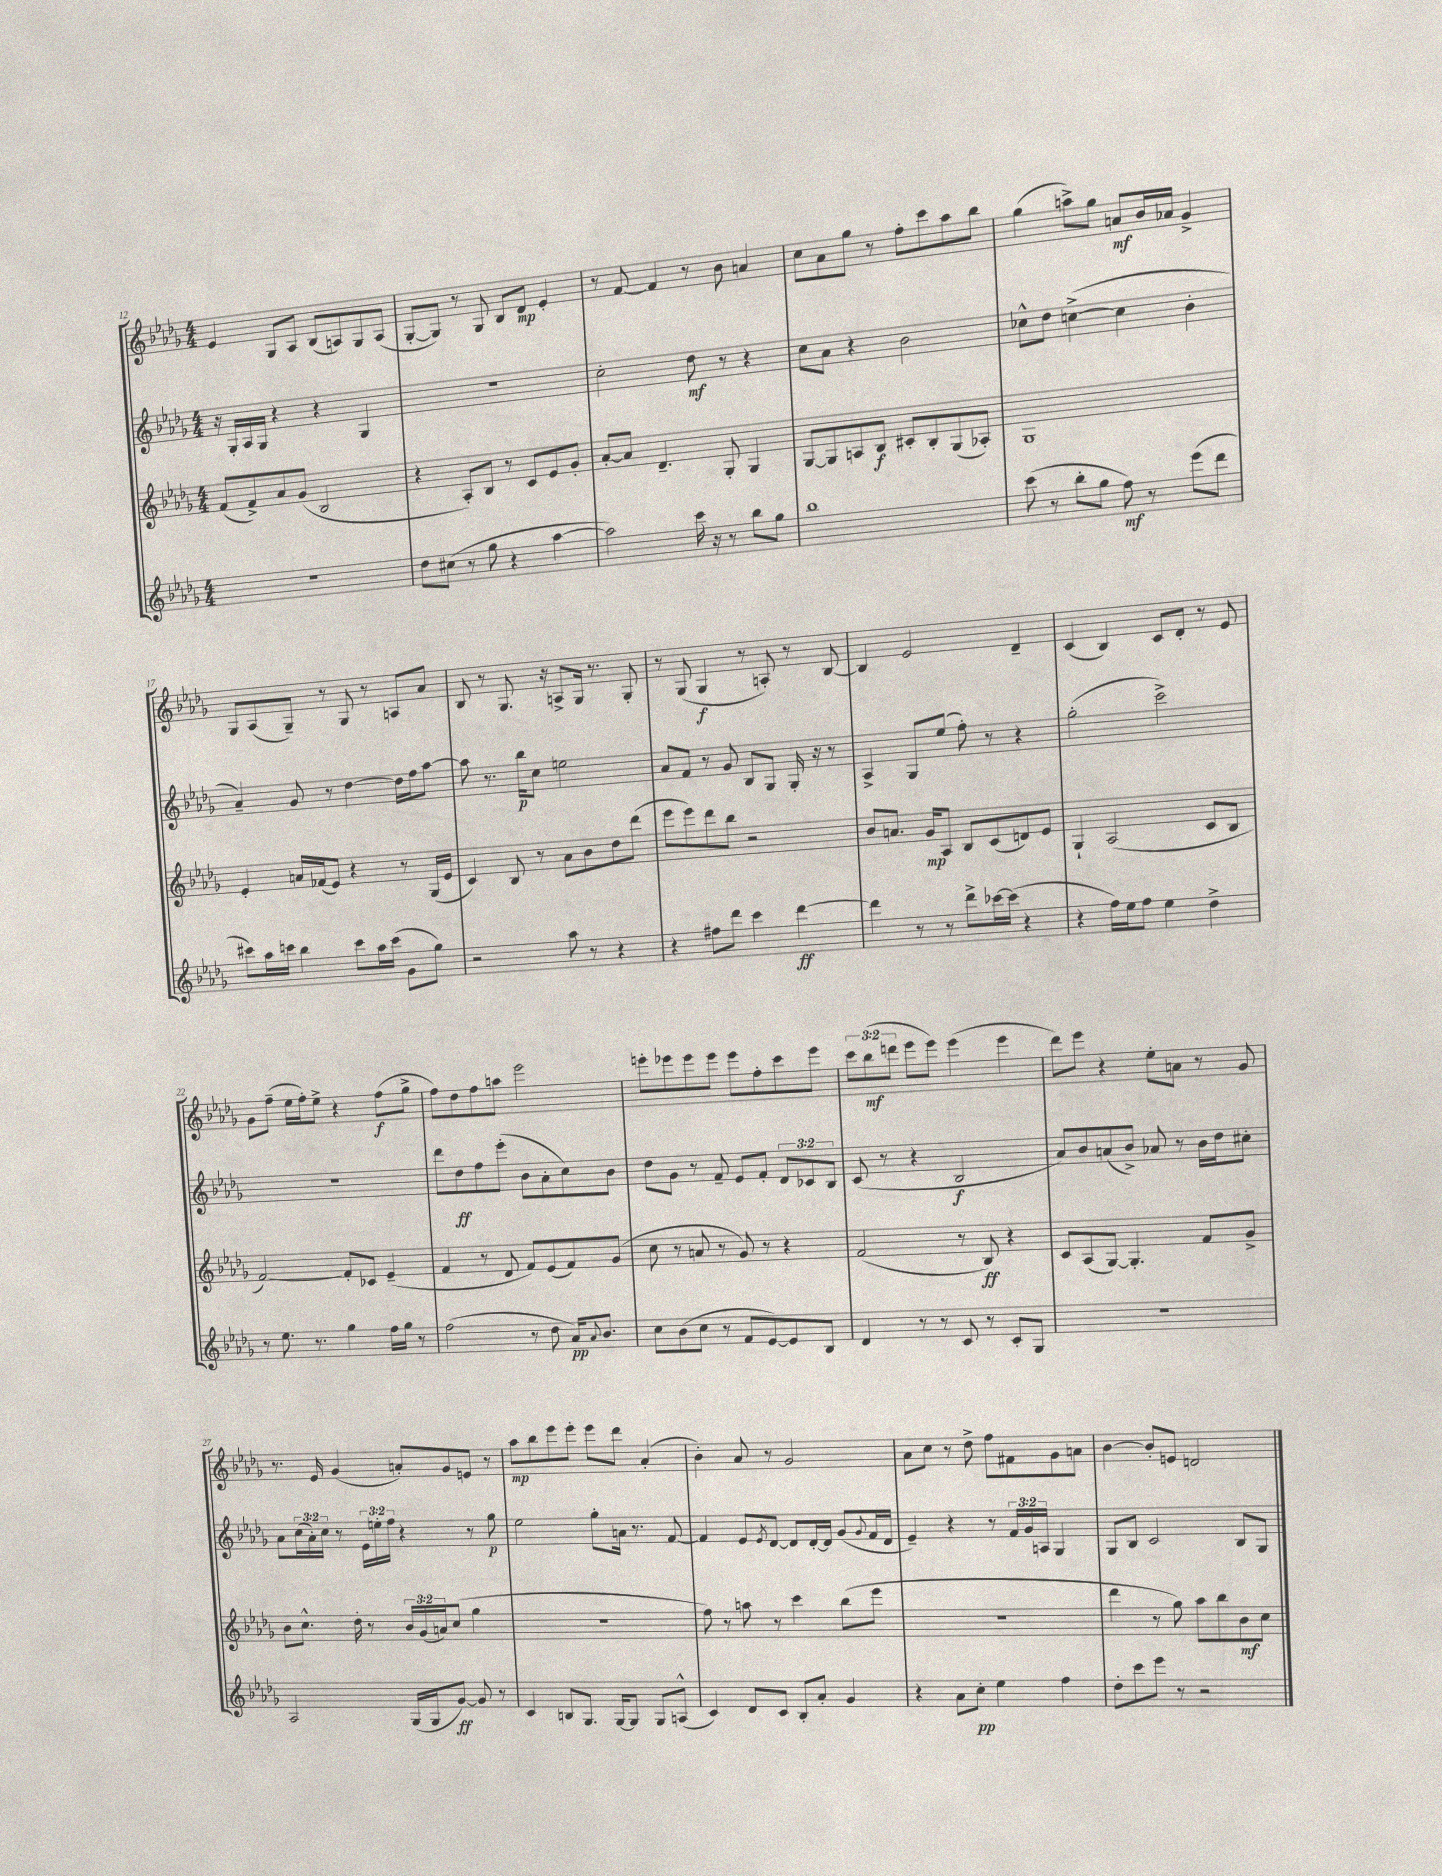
<<
\new StaffGroup <<
\new Staff = "s0" {
    \clef treble \key des \major \numericTimeSignature \time 4/4 \override Staff.TupletNumber.text = #tuplet-number::calc-fraction-text
    ees'4 ges8 aes8 bes8( a8) ges8 a8( |
    ges8~-. ges8) r8 ges8 bes8 des'8\mp ees'4-. |
    r8 f'8~ f'4 r8 bes'8 a'4 |
    c''8 aes'8 ges''8 r8 f''8-. c'''8 aes''8 bes''8 |
    ges''4( a''8->) ges''8 a'8\mf bes'16 aes'16 ges'4-> |
    ges8 aes8( ges8--) r8 ges8 r8 a8 aes'8 |
    bes8 r8 ges8. r16 a8-> ges16 r8. ges8-. |
    r8 ges8( ges4\f r8 a8-.) r8 bes8~ |
    bes4 ees'2 des'4-- |
    c'4( bes4) c'8 des'8-. r8 ees'8 |
    ges'8 f''8--( ees''16 f''16-.) ees''8-> r4 f''8\f( ges''8-> |
    f''8) des''8 f''8 a''8 ees'''2 |
    e'''8-. ees'''8 ees'''8 ees'''8 ees'''8 f''8-. c'''8 ees'''8 |
    \tuplet 3/2 { c'''8 bes''8\mf( d'''8 } ees'''8 ees'''8) ees'''4( ees'''4 |
    des'''8) ees'''8 r4 ees''8-. a'8 r8 ges'8 |
    r8. ees'16 ges'4( a'8-.) ges'8 e'8 r8 |
    aes''8\mp bes''8 ees'''8 ees'''8-. ees'''8 des'''8 aes'4-.( |
    bes'4-.) aes'8 r8 ges'2 |
    aes'8 c''8 r8 des''8-> f''8 fis'8 ges'8 a'8 |
    bes'4~ bes'8-. e'8 d'2 \bar "|." |
}
\new Staff = "s1" {
    \clef treble \key des \major \numericTimeSignature \time 4/4 \override Staff.TupletNumber.text = #tuplet-number::calc-fraction-text
    r16 ges16-. aes16 ges16 r4 r4 ges4 |
    r1 |
    c''2-. des''8\mf r8 r4 |
    c''8 aes'8 r4 bes'2 |
    ces''8-^ des''8 c''4~->( c''4 bes'4-. |
    aes'4--) ges'8 r8 des''4~ des''16 f''16 aes''8~ |
    aes''8 r8. bes''16\p c''8 e''2 |
    aes'8 f'8 r8 ges'8 bes8 ges8 ges16-. r16 r8 |
    aes4-> ges8 ees''8( f''8-.) r8 r4 |
    ges''2-.( c'''2->) |
    R1 |
    des'''8 des''8\ff f''8 ees'''8-.( bes'8 aes'8-. c''8) bes'8 |
    des''8 ges'8 r8 f'8-- ees'8 f'8-. \tuplet 3/2 { des'8 ces'8 bes8 } |
    c'8( r8 r4 bes2\f |
    aes'8) bes'8 a'8( bes'8->) aes'8 r8 bes'16 des''16 cis''8-. |
    aes'8 \tuplet 3/2 { c''16( aes'16-.) c''16 } r8 \tuplet 3/2 { ees'16 e''16-. f''16 } r4 r8 ges''8\p |
    ees''2 ges''8-. a'16 r8. f'8~ |
    f'4 ees'8 \acciaccatura { ees'8 } des'8~ des'8 des'16~-. des'16 ges'8( \appoggiatura { ges'8 } f'16 des'16 |
    ees'4--) r4 r8 \tuplet 3/2 { f'16 ges'16 a16 } ges4 |
    ges8 bes8 c'2 bes8 ges8 \bar "|." |
}
\new Staff = "s2" {
    \clef treble \key des \major \numericTimeSignature \time 4/4 \override Staff.TupletNumber.text = #tuplet-number::calc-fraction-text
    f'8( f'8->) aes'8 ges'8( bes2 |
    r4 aes8-.) bes8 r8 c'8 ees'8 ges'8-. |
    aes'8~-. aes'8 des'4.-- ges8-. ges4 |
    ges8~ ges8 a8 bes8\f cis'8-. bes8-. ges8( aes8-.) |
    ges1 |
    ees'4-. a'16 fes'16( ees'8) r4 r8 ges16( ees'16 |
    c'4) bes8 r8 aes'8 bes'8 des''8 des'''8( |
    ees'''8 ees'''8) des'''8 bes''8 r2 |
    bes'8 a'8. ges'16\mp aes8 bes8 c'8( d'8) ees'8 |
    ges4-! aes2( c'8 bes8 |
    f'2~) f'8-. ces'8 ees'4--( |
    f'4 r8 des'8 f'8) ees'8( f'8) ges'8( |
    c''8 r8 a'8 r8 ges'8) r8 r4 |
    f'2( r8 bes8\ff) r4 |
    c'8 aes8( ges8~) ges4.-. f'8 ges'8-> |
    bes'8 c''8.-^ des''16-. r8 \tuplet 3/2 { bes'16 ges'16( a'16) } c''8( ges''4 |
    R1 |
    f''8) r8 a''8 r8 c'''4 bes''8( ees'''8 |
    R1 |
    des'''4 r8 ges''8) aes''8 bes''8 bes'8\mf c''8 \bar "|." |
}
\new Staff = "s3" {
    \clef treble \key des \major \numericTimeSignature \time 4/4
    R1 |
    des''8 cis''8( r8 ges''8 r4 aes''4~ |
    aes''2) c'''16 r16 r8 bes''8 ges''8 |
    bes''1 |
    c'''8( r8 bes''8-. ges''8 f''8\mf) r8 ees'''8( des'''8 |
    cis'''8) aes''16 c'''16 bes''4 c'''8 aes''16 c'''16( ges'8 ges''8) |
    r2 aes''8 r8 r4 |
    r4 fis''8 des'''8 c'''4 des'''4~\ff |
    des'''4 r8 r8 des'''8-> ces'''16~ ces'''16( r4 |
    r4 f''16) ees''16 f''8 ees''4 des''4-> |
    r8 ees''8. r8. ges''4 f''16 ges''16 r8 |
    f''2( r8 des''8 aes'16\pp) \appoggiatura { aes'8 } bes'8. |
    c''8 bes'8( c''8 r8 f'8 ees'8~) ees'8 bes8 |
    des'4 r8 r8 c'8 r8 c'8-. ges8 |
    r1 |
    aes2 ges16( ges16 ges'8~\ff) ges'8 r8 |
    c'4 b8 ges8. ges16~ ges8 ges8 a8-^( |
    c'4) des'8 c'8 bes8-. aes'8-. ges'4 |
    r4 aes'8 c''8-.\pp ees''4 f''4 |
    des''8-. c'''8 ees'''8 r8 r2 \bar "|." |
}
>>
>>
\layout { \context { \Score currentBarNumber = #12 } }
